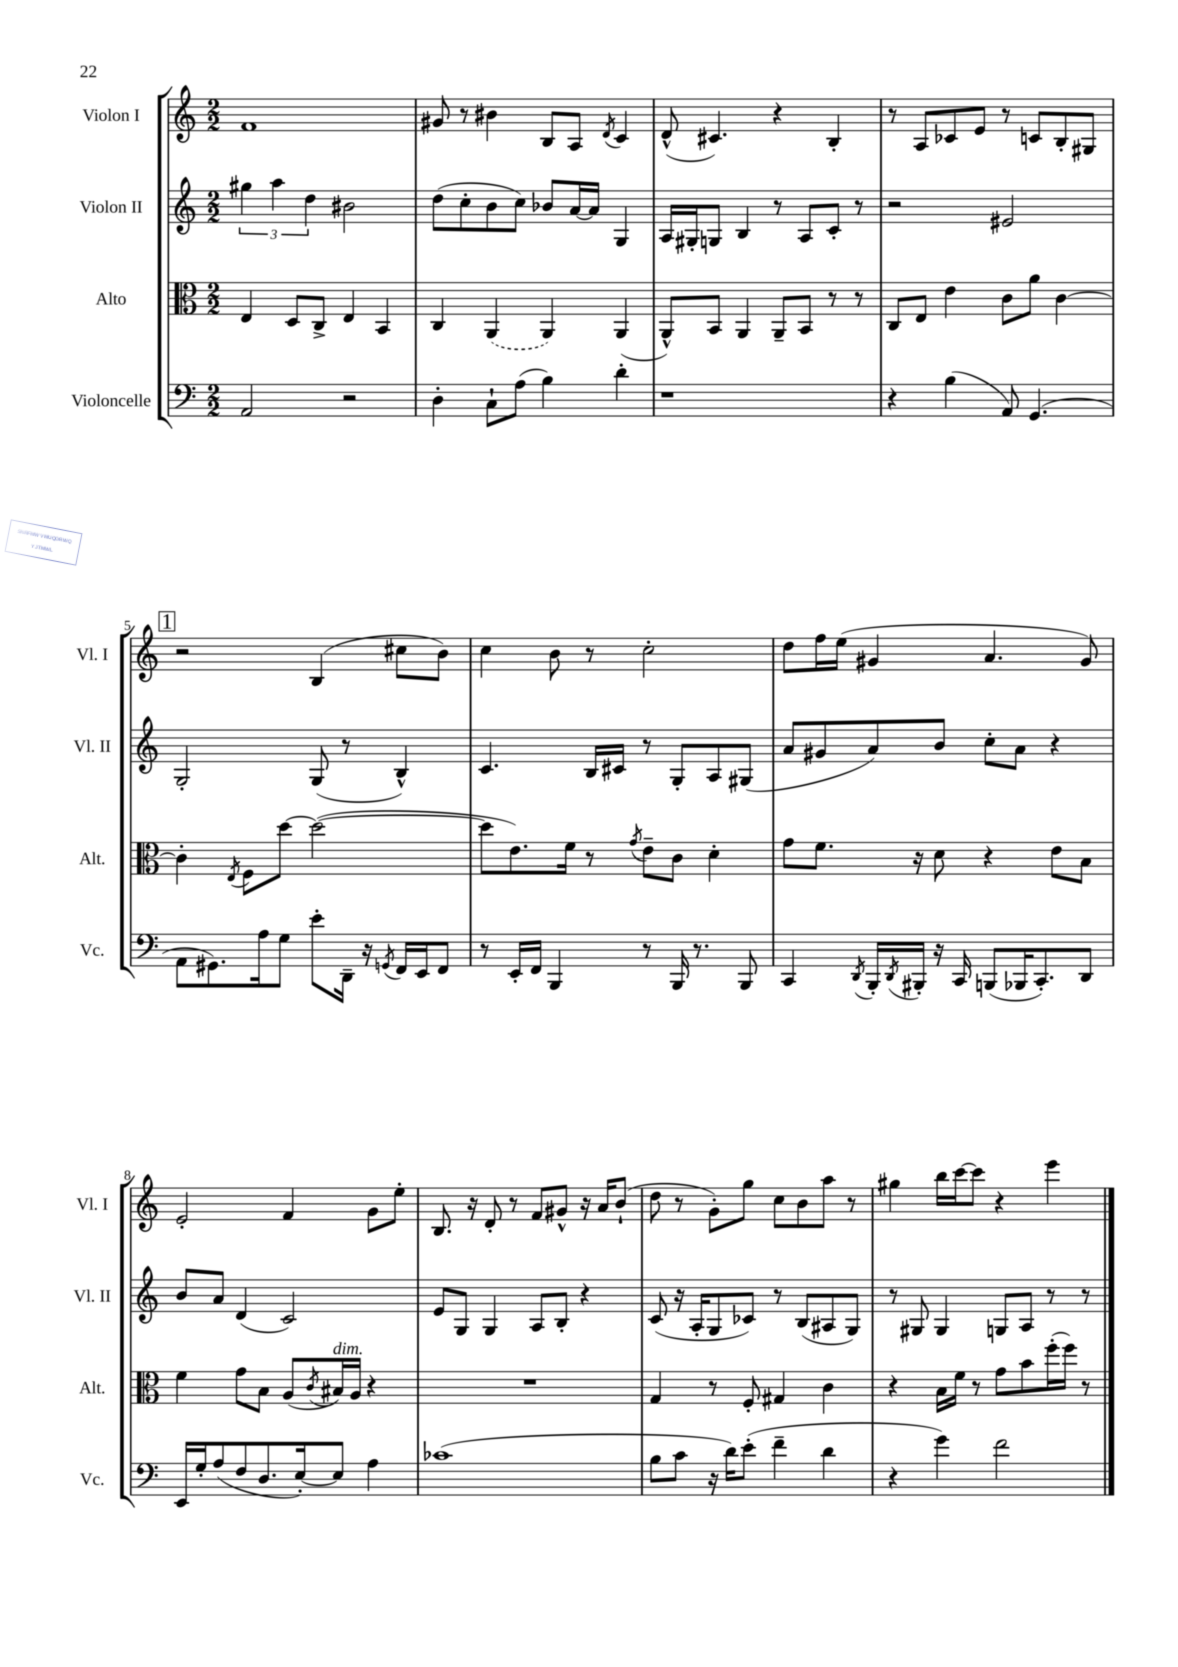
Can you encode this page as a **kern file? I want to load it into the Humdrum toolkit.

**kern	**kern	**kern	**kern
*part4	*part3	*part2	*part1
*staff4	*staff3	*staff2	*staff1
*I"Violoncelle	*I"Alto	*I"Violon II	*I"Violon I
*I'Vc.	*I'Alt.	*I'Vl. II	*I'Vl. I
*clefF4	*clefC3	*clefG2	*clefG2
*k[]	*k[]	*k[]	*k[]
*M2/2	*M2/2	*M2/2	*M2/2
=1	=1	=1	=1
2AA/	4E/	6gg#X\	1f
.	.	6aa\	.
.	8D/L	.	.
.	.	6dd\	.
.	8C^/J	.	.
2r	4E/	2b#X\	.
.	4BB/	.	.
=2	=2	=2	=2
4D'\	4C/	(8dd\L	8g#X/
.	.	8cc'\	8r
8C`\L	(4AA/	8b\	4b#X\
(8A\J	.	8cc\J)	.
4B\)	4AA/)	8b-X/L	8B/L
.	.	[16a/L	8A/J
.	.	16a/JJ]	.
.	.	.	8qd/
4d'\	(4AA/	4G/	4c/
=3	=3	=3	=3
1r	8AA^^/L)	16A/LL	(8d^^/
.	.	16G#X'/J	.
.	8BB/J	8Gn/J	4.c#X/)
.	4AA/	4B/	.
.	8AA~/L	8r	4r
.	8BB/J	8A/L	.
.	8r	8c'/J	4B'/
.	8r	8r	.
=4	=4	=4	=4
4r	8C/L	2r	8r
.	8E/J	.	8A/L
(4B\	4e\	.	8c-X/
.	.	.	8e/J
8AA/)	8c\L	2e#X/	8r
(4.GG/	8a\J	.	8cn/L
.	[4c\	.	8B'/
.	.	.	8G#X/J
!!LO:LB:g=z
!!LO:REH:place=s1:t=1
=5	=5	=5	=5
8AA\L	4c'\]	2G'/	2r
8.GG#X\)	.	.	.
.	8qE/	.	.
.	8F\L	.	.
16A\k	.	.	.
8G\J	[8dd\J	.	.
8e'\L	(2dd\_	(8G/	(4B/
16DD~\Jk	.	8r	.
16r	.	.	.
8qGGn/	.	.	.
16FF/LL	.	4B^^/)	8cc#X\L
16EE/J	.	.	.
8FF/J	.	.	8b\J)
=6	=6	=6	=6
8r	8dd\L]	4.c/	4cc\
16EE'/LL	8.e\)	.	.
16FF/JJ	.	.	.
4BBB/	.	.	8b\
.	16f\Jk	.	.
.	8r	16B/LL	8r
.	.	16c#X/JJ	.
.	8qg/	.	.
8r	8e~\L	8r	2cc'\
16BBB/	8c\J	8G'/L	.
8.r	.	.	.
.	4d'\	8A/	.
8BBB/	.	(8G#X/J	.
=7	=7	=7	=7
4CC/	8g\L	8a/L	8dd\L
.	8.f\J	8g#X/	16ff\L
.	.	.	(16ee\JJ
8qDD/	.	.	.
16BBB'/LL	.	8a/)	4g#X/
8qDD/	.	.	.
16BBB#X'/JJ	16r	.	.
16r	8d\	8b/J	.
16CC/	.	.	.
(8BBBn/L	4r	8cc'\L	4.a/
16BBB-X/K	.	8a\J	.
8.CC'/)	.	.	.
.	8e\L	4r	.
8DD/J	8B\J	.	8g#/)
!!LO:LB:g=z
=8	=8	=8	=8
16EE/LL	4f\	8b/L	2e'/
16G'/J	.	.	.
(8A/	.	8a/J	.
8F/	8g\L	(4d/	.
8.D/	8B\J	.	.
.	(8A/L	2c/)	4f/
[16E'/k)	.	.	.
.	8qc/	.	.
!	!LO:TX:a:i:t=dim.	!	!
8E/J]	16B#X/L)	.	.
.	16A/JJ	.	.
4A\	4r	.	8g\L
.	.	.	8ee'\J
=9	=9	=9	=9
(1c-X	1r	8e/L	8.B/
.	.	8G/J	.
.	.	.	16r
.	.	4G/	8d'/
.	.	.	8r
.	.	8A/L	8f/L
.	.	8B'/J	8g#X^^/J
.	.	4r	16r
.	.	.	16a/KL
.	.	.	(8b`/J
=10	=10	=10	=10
8B\L	4G/	(8c/	8dd\
8c\J	.	16r	8r
.	.	16A'/KL	.
16r	8r	8G/	8g'\L)
16d\KL)	.	.	.
(8e'\J	8F'/	8c-X/J)	8gg\J
4f~\	4G#X/	8r	8cc\L
.	.	(8B/L	8b\
4d\	4c\	8A#X/	8aa\J
.	.	8G/J)	8r
=11	=11	=11	=11
4r	4r	8r	4gg#X\
.	.	8G#X/	.
4g\)	16B\LL	4G#/	16bb\LL
.	16f\JJ	.	[16ccc\J
.	8r	.	8ccc\J]
2f\	8g\L	8Gn/L	4r
.	8b\	8A/J	.
.	(16ff'\L	8r	4eee\
.	16ff\JJ)	.	.
.	8r	8r	.
==	==	==	==
*-	*-	*-	*-
